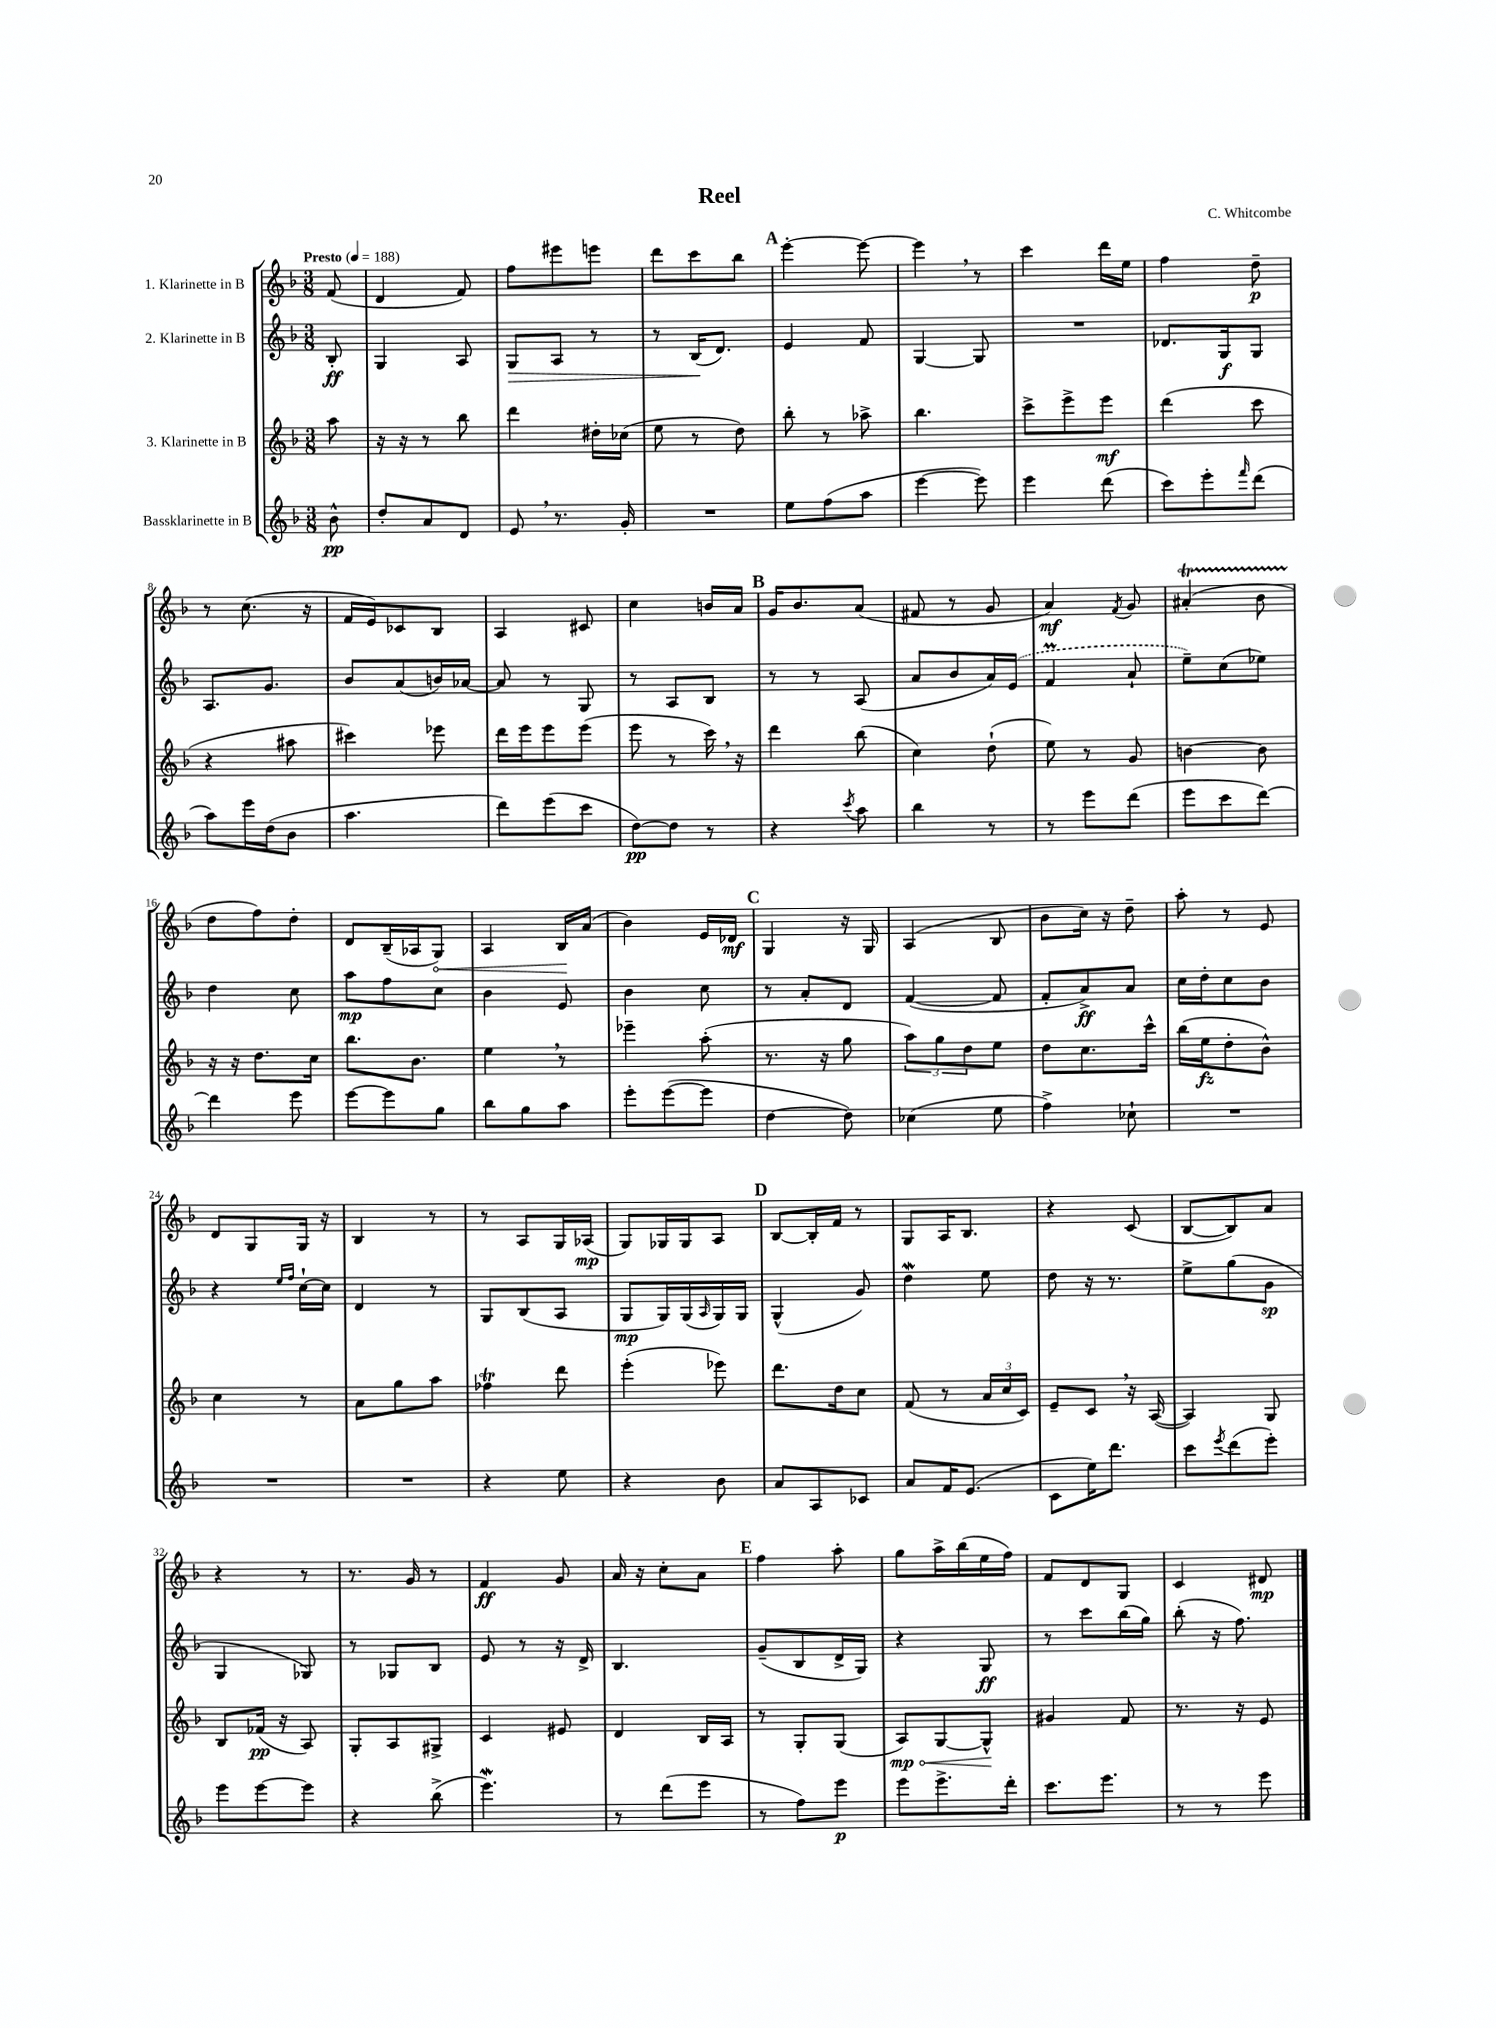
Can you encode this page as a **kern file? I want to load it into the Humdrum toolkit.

**kern	**kern	**kern	**kern
*staff4	*staff3	*staff2	*staff1
*clefG2	*clefG2	*clefG2	*clefG2
*k[b-]	*k[b-]	*k[b-]	*k[b-]
*M3/8	*M3/8	*M3/8	*M3/8
*MM188	*MM188	*MM188	*MM188
8b-^^	8aa	8B-'	(8f
=	=	=	=
8dd'	16r	4G	4d
.	16r	.	.
8a	8r	.	.
8d	8bb-	8A	8f)
=	=	=	=
8e	4ddd	8G	8ff
8.r	.	8A	8eee#
.	16dd#'	8r	8eee
16g'	(16cc-	.	.
=	=	=	=
4.r	8ee	8r	8ddd
.	8r	(16B-	8ccc
.	.	8.d)	.
.	8dd)	.	8bb-
=	=	=	=
8ee	8bb-'	4e	[4eee'
(8ff	8r	.	.
8aa	8aa-^	8f	8eee_
=	=	=	=
[4eee	4.bb-	[4G	4eee]
8eee])	.	8G]	8r
=	=	=	=
4eee	8ccc^	4.r	4ccc
.	8eee^	.	.
(8ddd	8eee	.	16ddd
.	.	.	16ee
=	=	=	=
8ccc)	(4ddd	8.d-	4ff
8eee'	.	.	.
.	.	16G	.
16qqfff	.	.	.
(8ddd	8ccc	8G	8dd~
=	=	=	=
8aa)	4r	8.A	8r
16eee	.	.	(8.cc
(16dd	.	8.g	.
8b-	8aa#	.	.
.	.	.	16r
=	=	=	=
4.aa	4ccc#)	8b-	16f
.	.	.	16e)
.	.	(8a	8c-
.	8eee-	16b)	8B-
.	.	[16a-	.
=	=	=	=
8ddd)	16ddd	8a-]	4A
.	16eee	.	.
(8eee	8eee	8r	.
8ccc	(8eee	8G	8c#
=	=	=	=
[8dd)	8eee	8r	4cc
8dd]	8r	8A	.
8r	16ccc)	8B-	16b
.	16r	.	16a
=	=	=	=
4r	4ddd	8r	16g
.	.	.	8.b-
.	.	8r	.
8qccc	.	.	.
8aa	(8bb-	(8A	(8a
=	=	=	=
4bb-	4cc)	8a	8f#
.	.	8b-	8r
8r	(8dd`	16a)	8g
.	.	(16e	.
=	=	=	=
8r	8ee)	4f	4a)
8eee	8r	.	.
.	.	.	8qf
(8ddd	8g	8a`	8g
=	=	=	=
8eee	[4b	8ee~)	(4a#'
8ccc	.	(8cc	.
[8ddd)	8b]	8ee-)	8b-
=	=	=	=
4ddd]	16r	4dd	8dd
.	16r	.	.
.	8.dd	.	8ff)
8eee	.	8cc	8dd'
.	16cc	.	.
=	=	=	=
[8eee	8.bb-	8aa	8d
8eee]	.	8ff	(16B-~
.	8.b-	.	16A-
8gg	.	8cc	8G)
=	=	=	=
8bb-	4ee	4b-	4A
8gg	.	.	.
8aa	8r	8e	16B-
.	.	.	(16a
=	=	=	=
8eee'	4eee-~	4b-	4b-)
([8eee	.	.	.
8eee]	(8aa'	8cc	16e
.	.	.	16d-
=	=	=	=
[4dd	8.r	8r	4G
.	.	8a'	.
.	16r	.	.
8dd])	8gg	8d	16r
.	.	.	16G
=	=	=	=
(4cc-	12aa)	([4f	(4A
.	12gg	.	.
.	12dd	.	.
8ee	8ee	8f]	8B-
=	=	=	=
4ff^)	8dd	8f'	8b-
.	8.cc	8a^)	16cc)
.	.	.	16r
8cc-`	.	8a	8dd~
.	16ccc^^	.	.
=	=	=	=
4.r	(16bb-	16cc	8aa'
.	16ee	16dd'	.
.	8dd'	8cc	8r
.	8b-^^)	8b-	8e
=	=	=	=
4.r	4cc	4r	8d
.	.	.	8G
.	.	16qqee	.
.	.	16qqff	.
.	8r	[16cc`	16G
.	.	16cc]	16r
=	=	=	=
4.r	8a	4d	4B-
.	8gg	.	.
.	8aa	8r	8r
=	=	=	=
4r	4ff-	8G	8r
.	.	(8B-	8A
8ee	8ddd	8A	16G
.	.	.	(16A-
=	=	=	=
4r	(4eee'	8G	8G)
.	.	16G)	16G-
.	.	(16G	16G-
.	.	16qqA	.
8b-	8eee-)	16G)	8A
.	.	16G	.
=	=	=	=
8a	8.ddd	(4G^^	[8B-
8A	.	.	16B-']
.	16dd	.	16f
8c-	8cc	8g)	8r
=	=	=	=
8a	(8f	4dd	8G
16f	8r	.	16A
(8.e	.	.	8.B-
.	24a	8ee	.
.	24cc	.	.
.	24c)	.	.
=	=	=	=
8c	8e~	8dd	4r
16ee)	8c	16r	.
8.ddd	.	8.r	.
.	16r	.	(8c
.	([16A	.	.
=	=	=	=
8ccc	4A])	8ee^	[8B-
8qeee	.	.	.
(8ddd	.	(8gg	8B-])
8eee')	8G	8g	8a
=	=	=	=
8eee	8B-	4G	4r
[8eee	(16f-	.	.
.	16r	.	.
8eee]	8A)	8G-)	8r
=	=	=	=
4r	8G'	8r	8.r
.	8A	8G-	.
.	.	.	16g
(8bb-^	8G#^	8B-	8r
=	=	=	=
4.eee)	4c	8e	4f
.	.	8r	.
.	8e#	16r	8g
.	.	16d^	.
=	=	=	=
8r	4d	4.B-	16a
.	.	.	16r
(8ddd	.	.	8cc'
8eee	16B-	.	8a
.	16A	.	.
=	=	=	=
8r	8r	(8g~	4ff
8ff)	8G'	8B-	.
8eee	(8G	16d^	8aa'
.	.	16G)	.
=	=	=	=
8eee	8A)	4r	8gg
8.eee^	[8G	.	16aa^
.	.	.	(16bb-
.	8G^^]	8G	16ee
16ddd'	.	.	16ff)
=	=	=	=
8.ccc	4g#	8r	8f
.	.	8ccc	8d
8.eee	.	.	.
.	8f	(16bb-	8G
.	.	16gg)	.
=	=	=	=
8r	8.r	(8bb-'	4c
8r	.	16r	.
.	16r	8.ff)	.
8eee	8e	.	8d#
==	==	==	==
*-	*-	*-	*-
